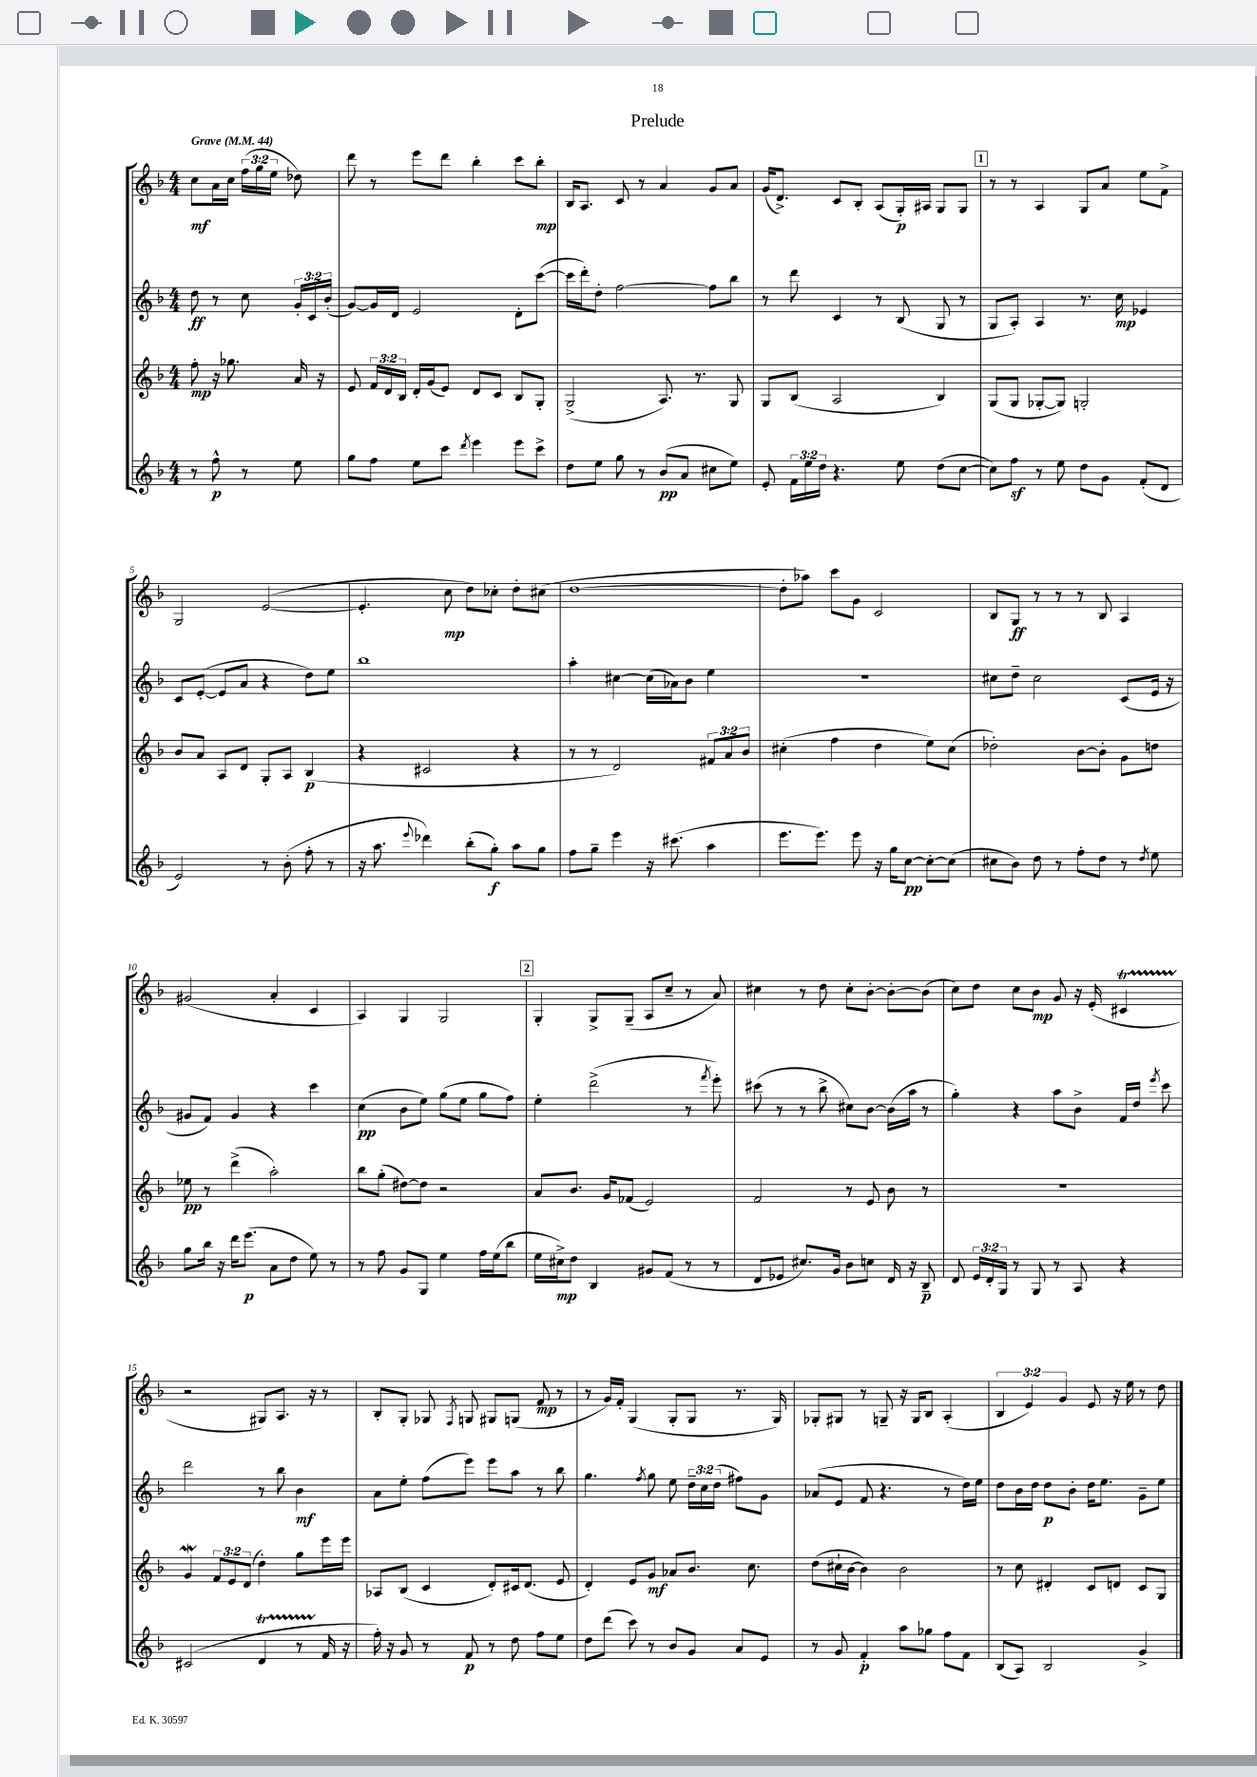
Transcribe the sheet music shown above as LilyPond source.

\header { title = "Prelude" }
<<
\new StaffGroup <<
\new Staff = "s0" {
    \clef treble \key f \major \numericTimeSignature \time 4/4 \override Staff.TupletNumber.text = #tuplet-number::calc-fraction-text \partial 2 \tempo "Grave" 4 = 44
    \autoBeamOff c''8[\mf a'16 c''16] \tuplet 3/2 { f''16[( g''16 e''16] } des''8) |
    d'''8 r8 e'''8[ d'''8] bes''4-. c'''8[ bes''8]-.\mp |
    bes16[ a8.] c'8 r8 a'4 g'8[ a'8] |
    g'16[( d'8.]->) c'8[ bes8]-. a8[( g16-.\p) ais16] g8[ g8] |
    \mark \markup { \box "1" } r8 r8 a4 g8[ a'8] e''8[ f'8]-> |
    g2 e'2~( |
    e'4.-. c''8\mp d''8[) ces''8]-. d''8[-. cis''8]( |
    d''1~ |
    d''8[-. aes''8]) c'''8[ g'8] c'2 |
    bes8[ g8]\ff r8 r8 r8 bes8 a4 |
    gis'2( a'4-. c'4 |
    a4) g4 g2 |
    \mark \markup { \box "2" } g4-. g8[-> g8]--( a8[ c''8]-- r8 a'8) |
    cis''4 r8 d''8 cis''8[-. bes'8]~-. bes'8[~-. bes'8]( |
    c''8[) d''8] c''8[ bes'8]\mp g'8 r16 e'16-.( cis'4\startTrillSpan |
    r2\stopTrillSpan gis8[) a8.] r16 r8 |
    bes8[-. g8]-. ges8 \acciaccatura { f8 } g8 gis8[ g8]( f'8\mp r8 |
    r8 g'16[) f'16]-. g4( g8[-. g8] r8. g16) |
    ges8[-. gis8] r8 g8-- r16 g16[ bes8] a4-.( |
    \tuplet 3/2 { bes4 e'4) g'4 } e'8 r16 e''16 r8 d''8 \bar "|." |
}
\new Staff = "s1" {
    \clef treble \key f \major \numericTimeSignature \time 4/4 \override Staff.TupletNumber.text = #tuplet-number::calc-fraction-text \partial 2
    \autoBeamOff d''8\ff r8 c''8 \tuplet 3/2 { g'16[-. c'16 bes'16]-.( } |
    g'8[~) g'16 d'16] e'2 d'8[-. c'''8]~( |
    c'''16[ d'''16-.) d''8]-. f''2~ f''8[ bes''8] |
    r8 d'''8 c'4 r8 bes8( g8 r8 |
    \mark \markup { \box "1" } g8[ a8]-.) a4 r8. c''16\mp ees'4 |
    c'8[ e'8]~-.( e'8[ a'8] r4 d''8[) e''8] |
    bes''1 |
    a''4-. cis''4~ cis''16[( aes'16) bes'8] e''4 |
    R1 |
    cis''8[ d''8]-- cis''2 c'8[( e'16] r16 |
    gis'8[ f'8]) gis'4 r4 c'''4 |
    c''4\pp( bes'8[ e''8]) g''8[( e''8] g''8[ f''8]) |
    \mark \markup { \box "2" } e''4-. d'''2->( r8 \acciaccatura { f'''8 } e'''8-.) |
    cis'''8( r8 r8 bes''8-> cis''8[) bes'8]~ bes'16[( a''16] r8 |
    g''4-.) r4 a''8[ bes'8]-> f'16[ d''16] \acciaccatura { e'''8 } c'''8 |
    d'''2 r8 bes''8 bes'4\mf |
    a'8[ e''8]-. f''8[( e'''8]) e'''8[ a''8] r8 bes''8 |
    g''4. \acciaccatura { f''8 } g''8 e''8 \tuplet 3/2 { d''16[-- c''16 d''16]( } fis''8[) g'8] |
    aes'8[( e'8] f'8 r4. r8 d''16[) e''16] |
    d''8[ bes'16 d''16] d''8[\p bes'8]-. d''16[ e''8.] g'8[-- e''8] \bar "|." |
}
\new Staff = "s2" {
    \clef treble \key f \major \numericTimeSignature \time 4/4 \override Staff.TupletNumber.text = #tuplet-number::calc-fraction-text \partial 2
    \autoBeamOff f''8-.\mp r16 ges''8. a'16 r16 |
    e'8 \tuplet 3/2 { f'16[ d'16 bes16] } d'16[-. g'16( e'8]) d'8[ c'8] bes8[ g8]-. |
    g2->( a8.) r8. g8 |
    g8[ bes8]( a2 bes4) |
    \mark \markup { \box "1" } g8[( g8] ges8[~-. ges8]) g2-. |
    bes'8[ a'8] a8[ d'8] g8[-. a8] bes4\p( |
    r4 cis'2 r4 |
    r8 r8 d'2) \tuplet 3/2 { fis'8[ a'8 bes'8] } |
    cis''4-.( f''4 d''4 e''8[) cis''8]( |
    des''2-.) bes'8[~ bes'8]-. g'8[ d''8] |
    ees''8\pp r8 d'''4->( a''2-.) |
    bes''8[ g''8]-.( dis''8[~) dis''8] r2 |
    \mark \markup { \box "2" } a'8[ bes'8.] g'16[ fes'8]( e'2) |
    f'2 r8 e'8 bes'8 r8 |
    R1 |
    g'4\mordent \tuplet 3/2 { f'8[ e'8 d'8]( } d''4-.) g''8[ e'''16 e'''16] |
    aes8[ bes8]( c'4 d'8[-.) cis'16 d'8.]( e'8 |
    d'4-.) e'8[ g'8]\mf aes'8[ bes'8.] c''8. |
    d''8[( cis''16-! bes'16]~ bes'4) bes'2 |
    r8 c''8 dis'4-. c'8[ d'8] c'8[ g8] \bar "|." |
}
\new Staff = "s3" {
    \clef treble \key f \major \numericTimeSignature \time 4/4 \override Staff.TupletNumber.text = #tuplet-number::calc-fraction-text \partial 2
    \autoBeamOff r8 f''8-^\p r8 e''8 |
    g''8[ f''8] e''8[ c'''8] \acciaccatura { d'''8 } e'''4 e'''8[ c'''8]-> |
    d''8[ e''8] g''8 r8 bes'8[\pp( a'8] cis''8[ e''8]) |
    e'8-. \tuplet 3/2 { f'16[ e''16 d''16] } r4. e''8 d''8[( c''8]~ |
    \mark \markup { \box "1" } c''8[) f''8]\sf r8 e''8 d''8[ g'8] f'8[-.( d'8] |
    e'2) r8 bes'8-.( f''8-. r8 |
    r16 a''8. \appoggiatura { e'''8 } des'''4) bes''8[-.( g''8]-.\f) a''8[ g''8] |
    f''8[ g''8]-- e'''4 r16 cis'''8.( a''4 |
    e'''8.[ e'''8.]) e'''8 r16 g''16[ c''8]~\pp c''8[~-. c''8]( |
    cis''8[ bes'8]) d''8 r8 f''8[-. d''8] r8 \acciaccatura { d''8 } e''8 |
    g''8[ bes''16] r16 d'''16[ e'''8.]\p( a'8[ d''8] e''8) r8 |
    r8 f''8 g'8[ g8] e''4 f''16[ e''16( bes''8] |
    \mark \markup { \box "2" } e''16[ cis''16->\mp) d''8] bes4 gis'8[ f'8]( r8 r8 |
    d'8[ ees'8] cis''8.[) g'16] bes'8[ c''8] d'16 r16 bes8--\p |
    d'8 \tuplet 3/2 { e'16[ d'16-. g16] } r8 g8 r8 a8 r4 |
    cis'2( d'4\startTrillSpan r8 f'16\stopTrillSpan r16 |
    f''16-.) r16 g'8 r8 f'8\p r8 d''8 f''8[ e''8] |
    d''8[ d'''8]( c'''8) r8 bes'8[ g'8] a'8[ e'8] |
    r8 g'8 f'4-.\p a''8[ ges''8] f''8[ f'8] |
    bes8[( a8]) bes2 g'4-> \bar "|." |
}
>>
>>
